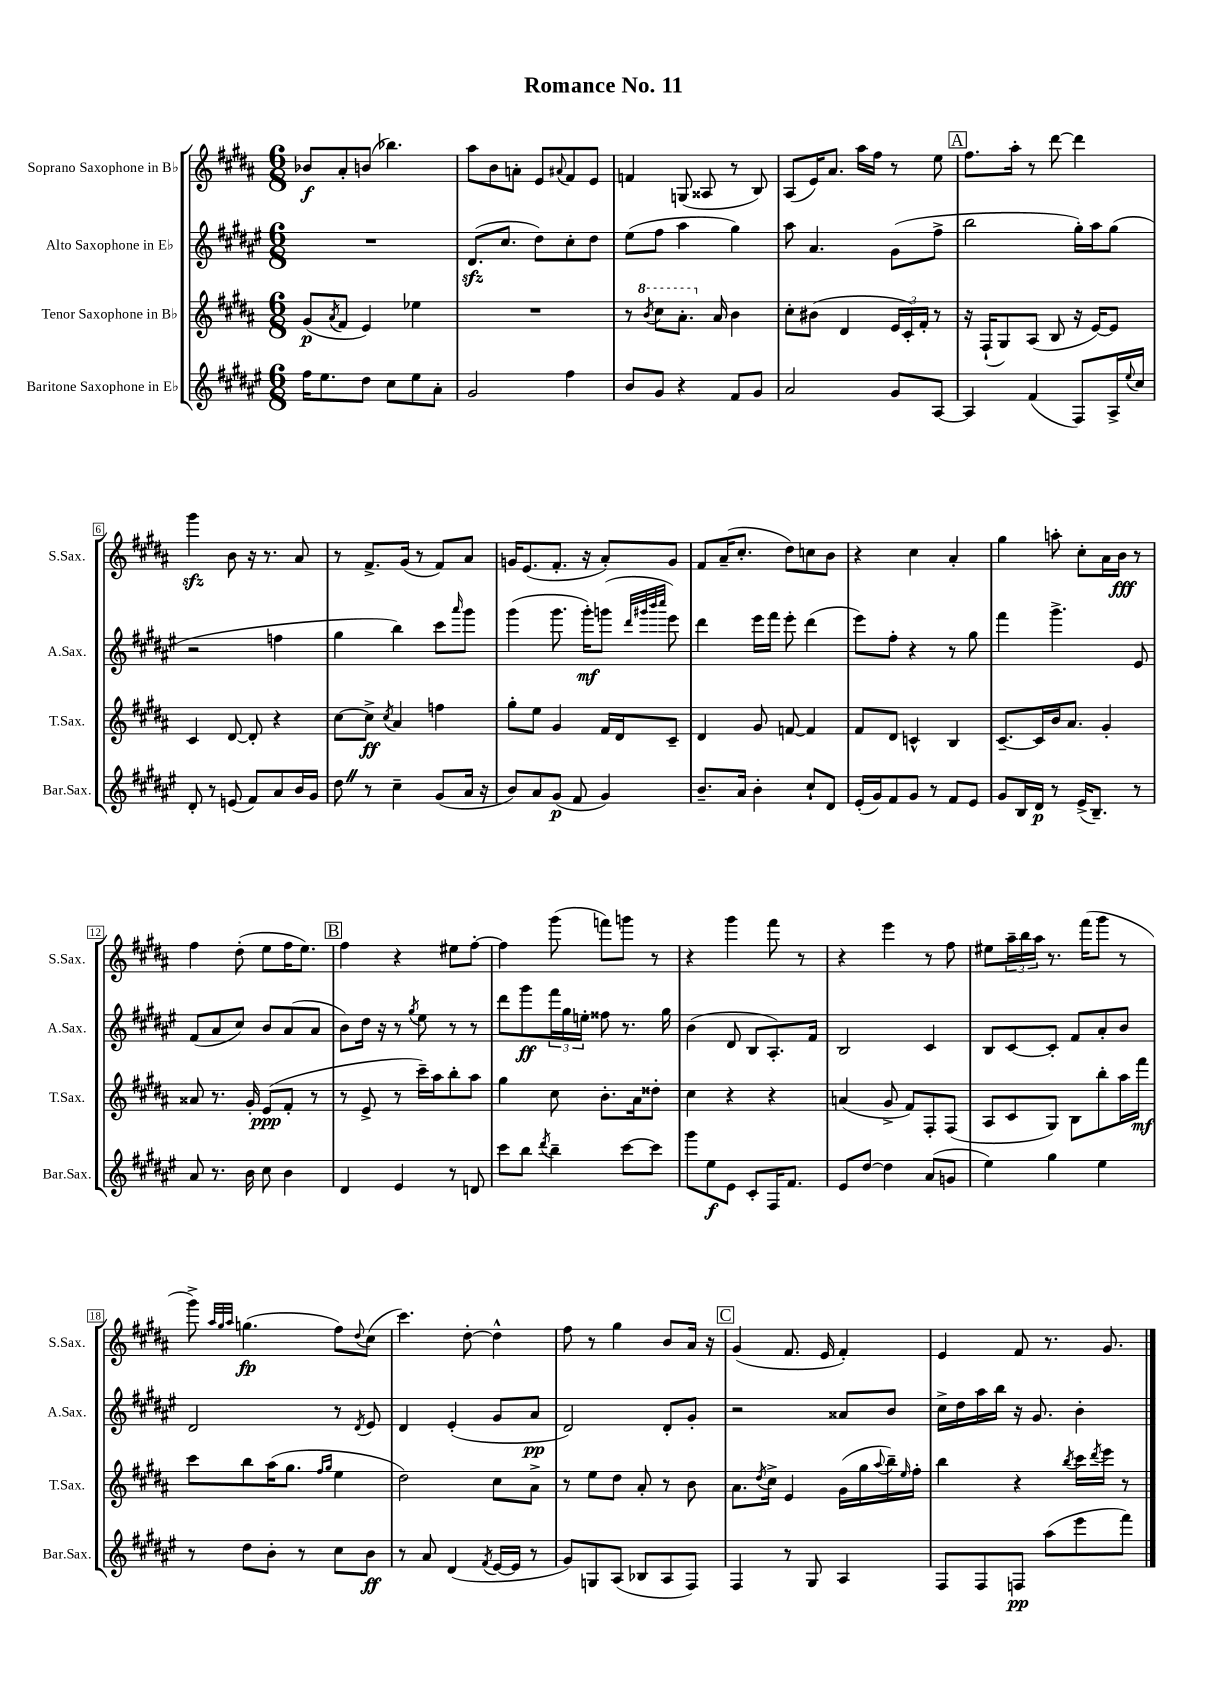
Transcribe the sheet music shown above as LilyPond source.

\header { title = "Romance No. 11" }
<<
\new StaffGroup <<
\new Staff = "s0" \with { instrumentName = "Soprano Saxophone in Bb" shortInstrumentName = "S.Sax." } {
    \clef treble \key b \major \numericTimeSignature \time 6/8
    bes'8\f ais'8-. b'8( bes''4.) |
    ais''8 b'8 a'8-. e'8 \appoggiatura { ais'8 } fis'8 e'8 |
    f'4 g8( aisis8 r8 b8) |
    ais8( e'16) ais'8. ais''16 fis''16 r8 e''8 |
    \mark \markup { \box "A" } fis''8. ais''16-. r8 dis'''8~ dis'''4 |
    gis'''4\sfz b'8 r16 r8. ais'8 |
    r8 fis'8.-> gis'16( r8 fis'8) ais'8 |
    g'16 e'8.( fis'8.-. r16 ais'8-.) g'8 |
    fis'8 ais'16--( cis''8.-. dis''8) c''8 b'8 |
    r4 cis''4 ais'4-. |
    gis''4 a''8-. cis''8-. ais'16 b'16\fff r8 |
    fis''4 dis''8-.( e''8 fis''16 e''8.) |
    \mark \markup { \box "B" } fis''4 r4 eis''8 fis''8~-. |
    fis''4 gis'''8( f'''8) g'''8 r8 |
    r4 gis'''4 fis'''8 r8 |
    r4 e'''4 r8 fis''8 |
    eis''8 \tuplet 3/2 { ais''16-- b''16 ais''16 } r8. fis'''16( gis'''8 r8 |
    gis'''8->) \grace { ais''32 gis''32 ais''32 } g''4.\fp( fis''8) \appoggiatura { dis''8 } cis''8( |
    cis'''4.) dis''8~-. dis''4-^ |
    fis''8 r8 gis''4 b'8 ais'16 r16 |
    \mark \markup { \box "C" } gis'4( fis'8. e'16 fis'4-.) |
    e'4 fis'8 r8. gis'8. \bar "|." |
}
\new Staff = "s1" \with { instrumentName = "Alto Saxophone in Eb" shortInstrumentName = "A.Sax." } {
    \clef treble \key fis \major \numericTimeSignature \time 6/8
    R2. |
    dis'8.\sfz( cis''8. dis''8) cis''8-. dis''8 |
    eis''8( fis''8 ais''4 gis''4) |
    ais''8 ais'4. gis'8( fis''8-> |
    \mark \markup { \box "A" } b''2 gis''16-.) ais''16 gis''8( |
    r2 f''4 |
    gis''4 b''4) cis'''8 \grace { ais'''16 } gis'''8 |
    gis'''4( gis'''8. gis'''16-.\mf) g'''8( \grace { dis'''32 gis'''32 b'''32 cis''''32 } eis'''8) |
    dis'''4 eis'''16 fis'''16 eis'''8-. dis'''4( |
    eis'''8) fis''8-. r4 r8 gis''8 |
    fis'''4 gis'''4.-> eis'8 |
    fis'8( ais'8 cis''8) b'8 ais'8( ais'8 |
    \mark \markup { \box "B" } b'8) dis''16 r16 r8 \acciaccatura { gis''8 } eis''8 r8 r8 |
    dis'''8 gis'''8\ff \tuplet 3/2 { fis'''16 gis''16 e''16-. } fisis''8 r8. gis''16 |
    b'4( dis'8 b8 ais8.-.) fis'16 |
    b2 cis'4 |
    b8 cis'8~ cis'8-. fis'8 ais'8-. b'8 |
    dis'2 r8 \acciaccatura { dis'8 } eis'8 |
    dis'4 eis'4-.( gis'8 ais'8\pp |
    dis'2) dis'8-. gis'8-. |
    \mark \markup { \box "C" } r2 aisis'8 b'8 |
    cis''16-> dis''16 ais''16 b''16 r16 gis'8. b'4-. \bar "|." |
}
\new Staff = "s2" \with { instrumentName = "Tenor Saxophone in Bb" shortInstrumentName = "T.Sax." } {
    \clef treble \key b \major \numericTimeSignature \time 6/8
    gis'8\p( \acciaccatura { ais'8 } fis'8 e'4) ees''4 |
    R2. |
    r8 \ottava #1 \acciaccatura { b''8 } cis'''8 ais''8.-. \ottava #0 ais'16 b'4 |
    cis''8-. bis'8( dis'4 \tuplet 3/2 { e'16 cis'16-.) fis'16-. } r8 |
    \mark \markup { \box "A" } r16 fis16-!( gis8) ais8( b8 r16 e'16~) e'8 |
    cis'4 dis'8~ dis'8-. r4 |
    cis''8~ cis''8->\ff \acciaccatura { cis''8 } ais'4 f''4 |
    gis''8-. e''8 gis'4 fis'16 dis'16 cis'8-- |
    dis'4 gis'8 f'8~ f'4 |
    fis'8 dis'8 c'4-^ b4 |
    cis'8.~-- cis'16 b'16 ais'8. gis'4-. |
    aisis'8 r8. gis'16-. e'8\ppp( fis'8-. r8 |
    \mark \markup { \box "B" } r8 e'8-> r8 cis'''16--) ais''16 b''8-. ais''8 |
    gis''4 cis''8 b'8.-. ais'16 disis''8-. |
    cis''4 r4 r4 |
    a'4( gis'8-> fis'8) fis8-. fis8( |
    ais8 cis'8 gis8) b8 b''8-. ais''16 fis'''16\mf |
    cis'''8 b''8 ais''16( gis''8. \grace { fis''16 gis''16 } e''4 |
    dis''2) cis''8 ais'8-> |
    r8 e''8 dis''8 ais'8-. r8 b'8 |
    \mark \markup { \box "C" } ais'8. \acciaccatura { dis''8 } cis''16-> e'4 gis'16( gis''16 \appoggiatura { ais''8 } b''16--) \grace { e''16 } fis''16-. |
    b''4 r4 \acciaccatura { b''8 } cis'''16 \acciaccatura { dis'''8 } e'''16 r8 \bar "|." |
}
\new Staff = "s3" \with { instrumentName = "Baritone Saxophone in Eb" shortInstrumentName = "Bar.Sax." } {
    \clef treble \key fis \major \numericTimeSignature \time 6/8
    fis''16 eis''8. dis''8 cis''8 eis''8 ais'8-. |
    gis'2 fis''4 |
    b'8 gis'8 r4 fis'8 gis'8 |
    ais'2 gis'8 ais8~ |
    \mark \markup { \box "A" } ais4 fis'4( fis8) ais16-> \appoggiatura { eis''8 } cis''16 |
    dis'8-. r8 e'8( fis'8) ais'8 b'16 gis'16 |
    dis''8 \once \override BreathingSign.text = \markup { \musicglyph "scripts.caesura.straight" } \breathe r8 cis''4-- gis'8( ais'16 r16 |
    b'8) ais'8 gis'8\p( fis'8 gis'4) |
    b'8.-- ais'16 b'4-. cis''8-! dis'8 |
    eis'16-.( gis'16) fis'8 gis'8 r8 fis'8 eis'8 |
    gis'8 b16 dis'16\p r8 eis'16->( b8.--) r8 |
    ais'8 r8. b'16 cis''8 b'4 |
    \mark \markup { \box "B" } dis'4 eis'4 r8 d'8 |
    cis'''8 b''8 \acciaccatura { dis'''8 } b''4-- cis'''8~ cis'''8 |
    gis'''8 eis''8\f eis'8 cis'8-. fis16 fis'8. |
    eis'8 dis''8~ dis''4 ais'8( g'8 |
    eis''4) gis''4 eis''4 |
    r8 dis''8 b'8-. r8 cis''8 b'8\ff |
    r8 ais'8 dis'4( \acciaccatura { fis'8 } eis'16~ eis'16 r8 |
    gis'8) g8 ais8( bes8 ais8 fis8) |
    \mark \markup { \box "C" } fis4 r8 gis8 ais4 |
    fis8 fis8 f8\pp ais''8( eis'''8 fis'''8) \bar "|." |
}
>>
>>
\layout { \context { \Score \override BarNumber.stencil = #(make-stencil-boxer 0.1 0.3 ly:text-interface::print) } }
